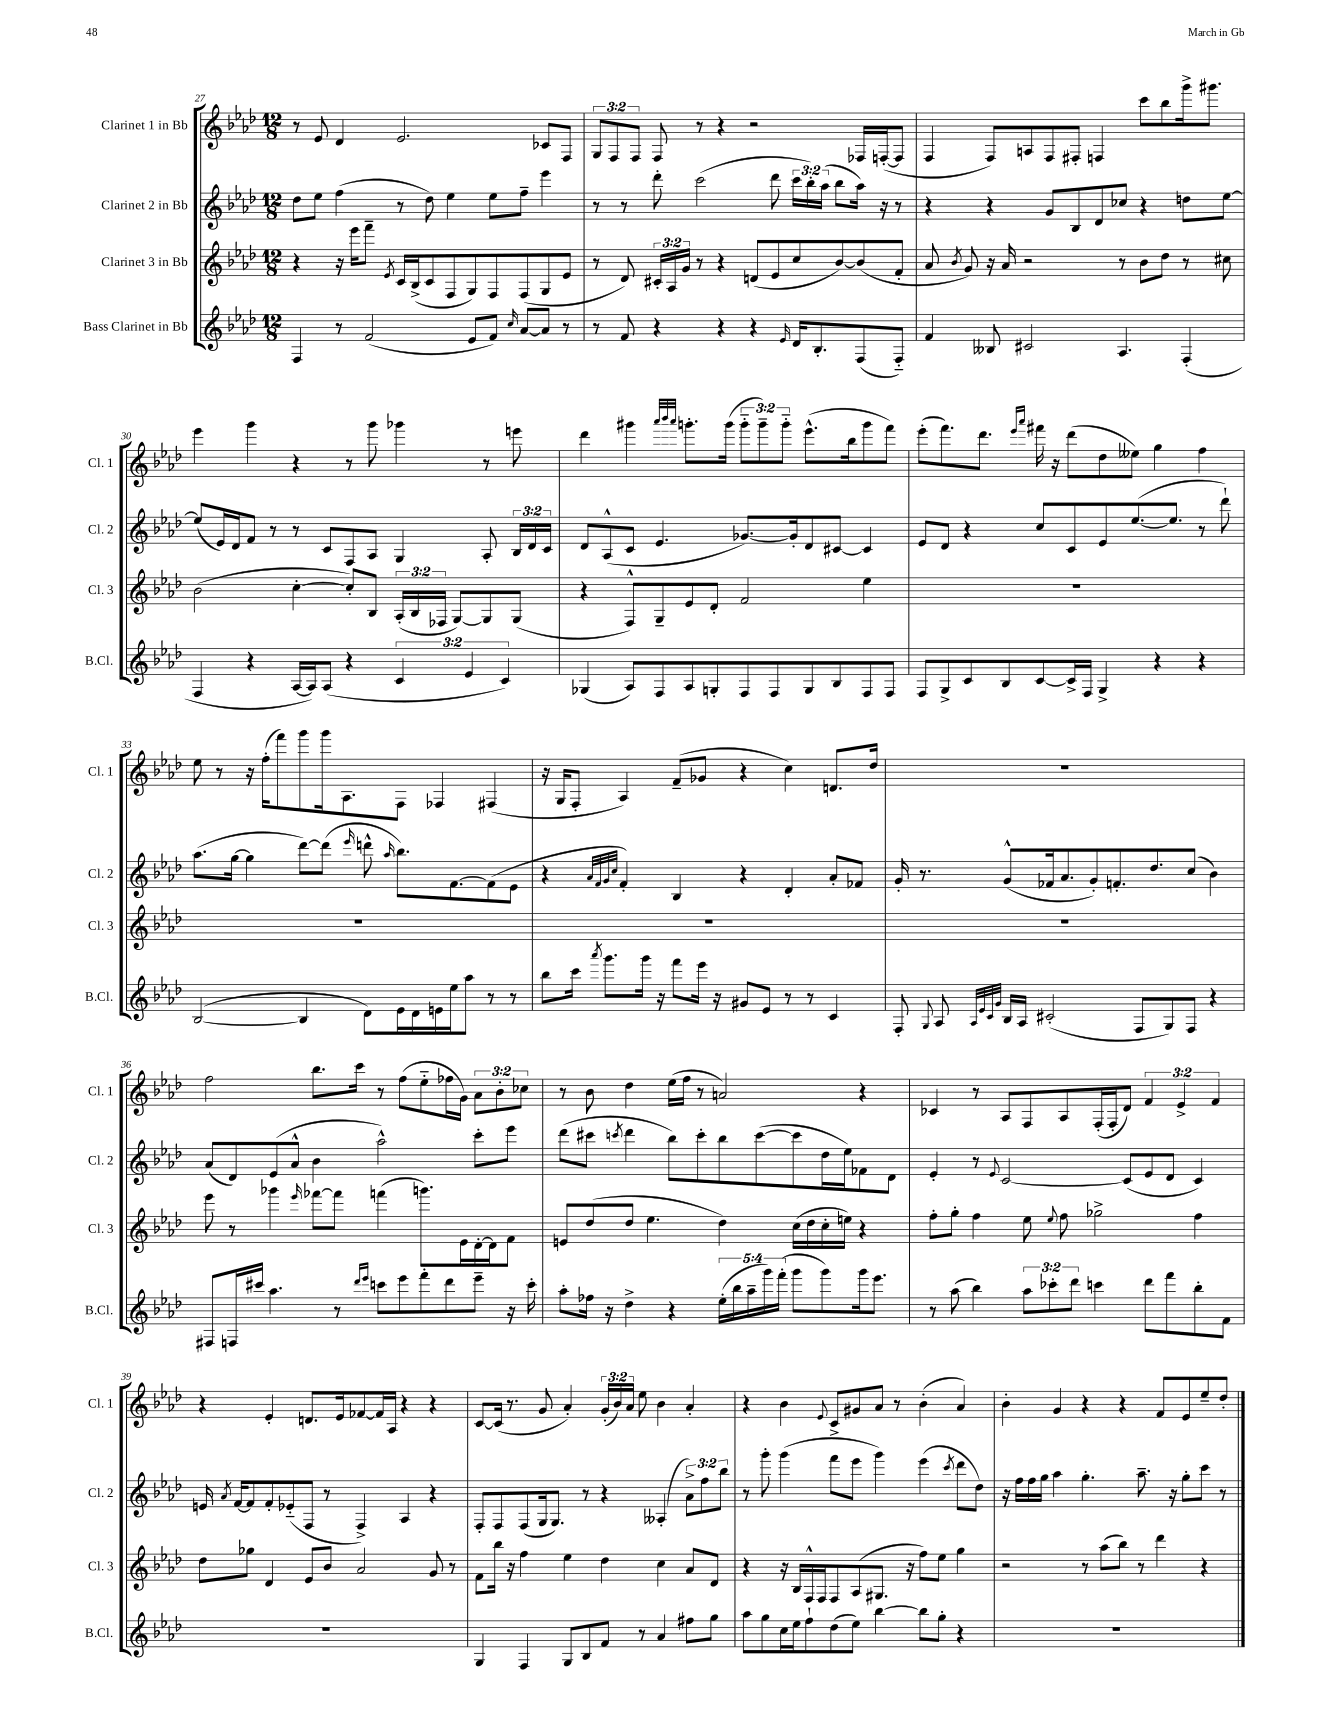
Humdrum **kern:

**kern	**kern	**kern	**kern
*staff4	*staff3	*staff2	*staff1
*clefG2	*clefG2	*clefG2	*clefG2
*k[b-e-a-d-]	*k[b-e-a-d-]	*k[b-e-a-d-]	*k[b-e-a-d-]
*M12/8	*M12/8	*M12/8	*M12/8
4F	4r	8dd-	8r
.	.	8ee-	8e-
8r	16r	(4ff	4d-
.	16eee-	.	.
(2f	8fff~	.	.
.	8qe-	.	.
.	16c	8r	2.e-
.	(16B-^	.	.
.	8c	8dd-)	.
.	8F	4ee-	.
8e-	8G)	.	.
8f)	8F	8ee-	.
16qqcc	.	.	.
[8a-	(8F	8ff~	.
8a-]	8G	4eee-	8c-
8r	8e-	.	8F
=	=	=	=
8r	8r	8r	12G
.	.	.	12F
8f	8d-)	8r	.
.	.	.	12F
4r	24c#'	8ddd-'	8F
.	24A-	.	.
.	24g	.	.
.	8r	(2ccc	8r
4r	4r	.	4r
4r	(8d	.	2r
.	8e-	8ddd-	.
16qqe-	.	.	.
16d-	8cc	24ccc	.
.	.	24bb-')	.
8.B-'	.	.	.
.	.	(24aa-	.
.	[8b-)	8bb-	.
(8F	(8b-]	16aa-)	16F-
.	.	16r	([16F'
8F'~)	8f'	8r	8F]
=	=	=	=
4f	8a-	4r	4F
.	8qb-	.	.
.	8g)	.	.
8B--	16r	4r	8F)
.	16a-	.	.
2c#	2r	.	8A
.	.	8g	8F
.	.	8B-	8F#'
.	.	8d-	4F
4.A-	8r	8cc-	.
.	8b-	4r	8ccc
.	8dd-	.	8bb-
(4F'	8r	8dd	16ggg^
.	.	.	8.ggg#
.	8cc#	[8ee-	.
=	=	=	=
4F	(2b-	(8ee-]	4eee-
.	.	16e-)	.
.	.	16d-	.
4r	.	8f	4ggg
.	.	8r	.
[16A-	[4cc'	8r	4r
16A-])	.	.	.
(8A-	.	8c	.
4r	8cc'])	8F	8r
.	8B-	8A-	8ggg
6c	(24A-'	4G	4ggg-
.	24B-	.	.
.	24F-	.	.
.	[8G)	.	.
6e-	.	.	.
.	8G]	8A-'	8r
6c)	.	.	.
.	(8G	24B-	8eee
.	.	24d-	.
.	.	24c	.
=	=	=	=
(4G-	4r	8d-	4ddd-
.	.	(8A-^^	.
8A-)	8F^^)	8c	4ggg#
8F	8G~	4.e-	.
.	.	.	32qqaaa-
.	.	.	32qqbbb-
.	.	.	32qqaaa-
8A-	8e-	.	8.ggg'
8G'	8d-'	.	.
.	.	.	(16ggg
8F	2f	[8.g-)	12ggg'~
.	.	.	12ggg~)
8F	.	.	.
.	.	.	12ggg'~
.	.	16g-']	.
8G	.	8d-	(8.eee-^^
8B-	.	[8c#	.
.	.	.	16bb-
8F	4ee-	4c#]	8ggg
8F	.	.	8fff)
=	=	=	=
8F	1.r	8e-	(8eee-'
8G^	.	8d-	8.fff)
8c	.	4r	.
.	.	.	8.ddd-
8B-	.	.	.
.	.	.	16qqeee-
.	.	.	16qqaaa-
[8c	.	8cc	16fff#
.	.	.	16r
16c^]	.	8c	(8ddd-
16F	.	.	.
4G^	.	8e-	8dd-
.	.	([8.ee-	8ee--)
4r	.	.	4gg
.	.	8.ee-]	.
4r	.	8r	4ff
.	.	8ddd-`)	.
=	=	=	=
([2B-	1.r	(8.aa-	8ee-
.	.	.	8r
.	.	[16gg	.
.	.	4gg]	16r
.	.	.	(16ff'
.	.	.	8fff)
4B-]	.	[8ddd-)	8ggg
.	.	(8ddd-]	16ggg
.	.	.	8.A-
.	.	16qqeee-	.
8d-)	.	8ddd^^	.
.	.	16qqaa-	.
16e-	.	8.bb-)	8F
16d-	.	.	.
16e	.	.	4F-
16ee-	.	[8.f	.
8aa-	.	.	.
8r	.	(8f]	(4F#
8r	.	8e-	.
=	=	=	=
8bb-	1.r	4r	16r
.	.	.	16G
16ccc	.	.	8F'
8qaaa-	.	.	.
8.ggg	.	.	.
.	.	32qqa-	.
.	.	32qqf	.
.	.	32qqg	.
.	.	32qqcc	.
.	.	4f')	4A-)
16ggg	.	.	.
16r	.	.	.
8fff	.	4B-	(8f~
16eee-	.	.	8g-
16r	.	.	.
8g#	.	4r	4r
8e-	.	.	.
8r	.	4d-'	4cc)
8r	.	.	.
4c	.	8a-'	8.d
.	.	8f-	.
.	.	.	16dd-
=	=	=	=
8F'	1.r	16g'	1.r
.	.	8.r	.
8qqG	.	.	.
8A-	.	.	.
32qqA-	.	.	.
32qqe-	.	.	.
32qqc	.	.	.
32qqg	.	.	.
16B-	.	(8g^^	.
16A-	.	.	.
(2c#'	.	16f-	.
.	.	8.a-	.
.	.	8g')	.
.	.	8.f'	.
8F	.	.	.
.	.	8.dd-	.
8G)	.	.	.
8F	.	(8cc	.
4r	.	4b-)	.
=	=	=	=
8F#	8eee-	(8a-	2ff
16F	8r	8d-)	.
16ccc#	.	.	.
4.aa-	4ggg-	(8e-	.
.	.	8a-^^	.
.	16qqeee-	.	.
.	[8fff-	4b-	8.bb-
8r	8fff-]	.	.
.	.	.	16ccc
16qqddd-	.	.	.
16qqeee-	.	.	.
8ccc	(4fff	2aa-^^)	8r
8eee-	.	.	(8ff
8fff'	8.ggg)	.	8ee-'~
8ddd-	.	.	16ff-
.	16e-	.	16g)
8eee-~	[16d-'	8ccc'	12a-
.	16d-]	.	.
.	.	.	12b-'
16r	8f	8eee-	.
.	.	.	12cc-
16ccc'	.	.	.
=	=	=	=
8aa-'	8e	(8ddd-	8r
16ff-	(8dd-	8ccc#	8b-
16r	.	.	.
.	.	8qccc	.
4dd-^	8dd-	4ddd-	4dd-
.	4.ee-	.	.
4r	.	8bb-)	(16ee-
.	.	.	16ff
.	.	8ccc'	8r
(20ee-'	4dd-)	8bb-	2a)
20bb-	.	.	.
20aa-~	.	.	.
.	.	([8ccc	.
20ggg)	.	.	.
(20fff'	.	.	.
8ggg	(16cc	8ccc]	.
.	16dd-	.	.
8ggg)	16cc'	16dd-	.
.	16ee)	16ee-)	.
16ggg	4r	8f-	4r
8.eee-	.	.	.
.	.	8d-	.
=	=	=	=
8r	8ff'	4e-'	4c-
(8aa-	8gg'	.	.
4bb-)	4ff	8r	8r
.	.	8qqe-	.
.	.	[2c	8A-
12aa-	8ee-	.	8F
12ccc-'	.	.	.
.	8qqee-	.	.
.	8ff	.	8A-
12ddd-	.	.	.
4ccc	2gg-^	.	(16F'
.	.	.	16F'
.	.	(8c]	8d-)
8ddd-	.	8e-	6f
8fff	.	8d-	.
.	.	.	6e-^
8bb-'	4ff	4c)	.
.	.	.	6f
8f	.	.	.
=	=	=	=
1.r	8dd-	16e	4r
.	.	8qa-	.
.	.	[16f	.
.	8gg-	8f]	.
.	4d-	8f'	4e-'
.	.	(8e-'~	.
.	8e-	8F	8.d
.	8b-	8r	.
.	.	.	16e-
.	2a-	4F^)	[8f-
.	.	.	16f-]
.	.	.	16A-
.	.	4A-	4r
.	8g	4r	4r
.	8r	.	.
=	=	=	=
4G	8f	8F'	[8c
.	16bb-	8F	(16c]
.	16r	.	8.r
4F	4ff	(8F	.
.	.	16G	8g
.	.	8.G)	.
8G	4ee-	.	4a-')
8B-	.	8r	.
8f	4dd-	4r	(24g'
.	.	.	24b-)
.	.	.	24a-
8r	.	.	8ee-
4a-	4cc	(4A--'	4b-
8ff#	8a-	12a-^)	4a-'
.	.	12ff	.
8gg	8d-	.	.
.	.	12bb-	.
=	=	=	=
8aa-	4r	8r	4r
8gg	.	8ggg'	.
16cc	16r	(4ggg	4b-
16ee-	16B-	.	.
8ff`	16F^^	.	.
.	16F	.	.
.	.	.	8qqe-
(8dd-	8F	8fff	8c^
8ee-)	(8A-	8eee-	8g#
[4bb-	8.G#	4ggg)	8a-
.	.	.	8r
.	16r	.	.
8bb-]	8ff)	(4eee-	(4b-'
8gg'	8ee-	.	.
.	.	8qccc	.
4r	4gg	8ddd-	4a-)
.	.	8dd-)	.
=	=	=	=
1.r	2r	16r	4b-'
.	.	16ff	.
.	.	16ff	.
.	.	16gg	.
.	.	4aa-	4g
.	8r	4.gg'	4r
.	(8aa-	.	.
.	8bb-)	.	4r
.	8r	8.aa-~	.
.	4ddd-	.	8f
.	.	16r	.
.	.	8gg'	8e-
.	4r	8ccc	8ee-~
.	.	8r	8dd-'
==	==	==	==
*-	*-	*-	*-
